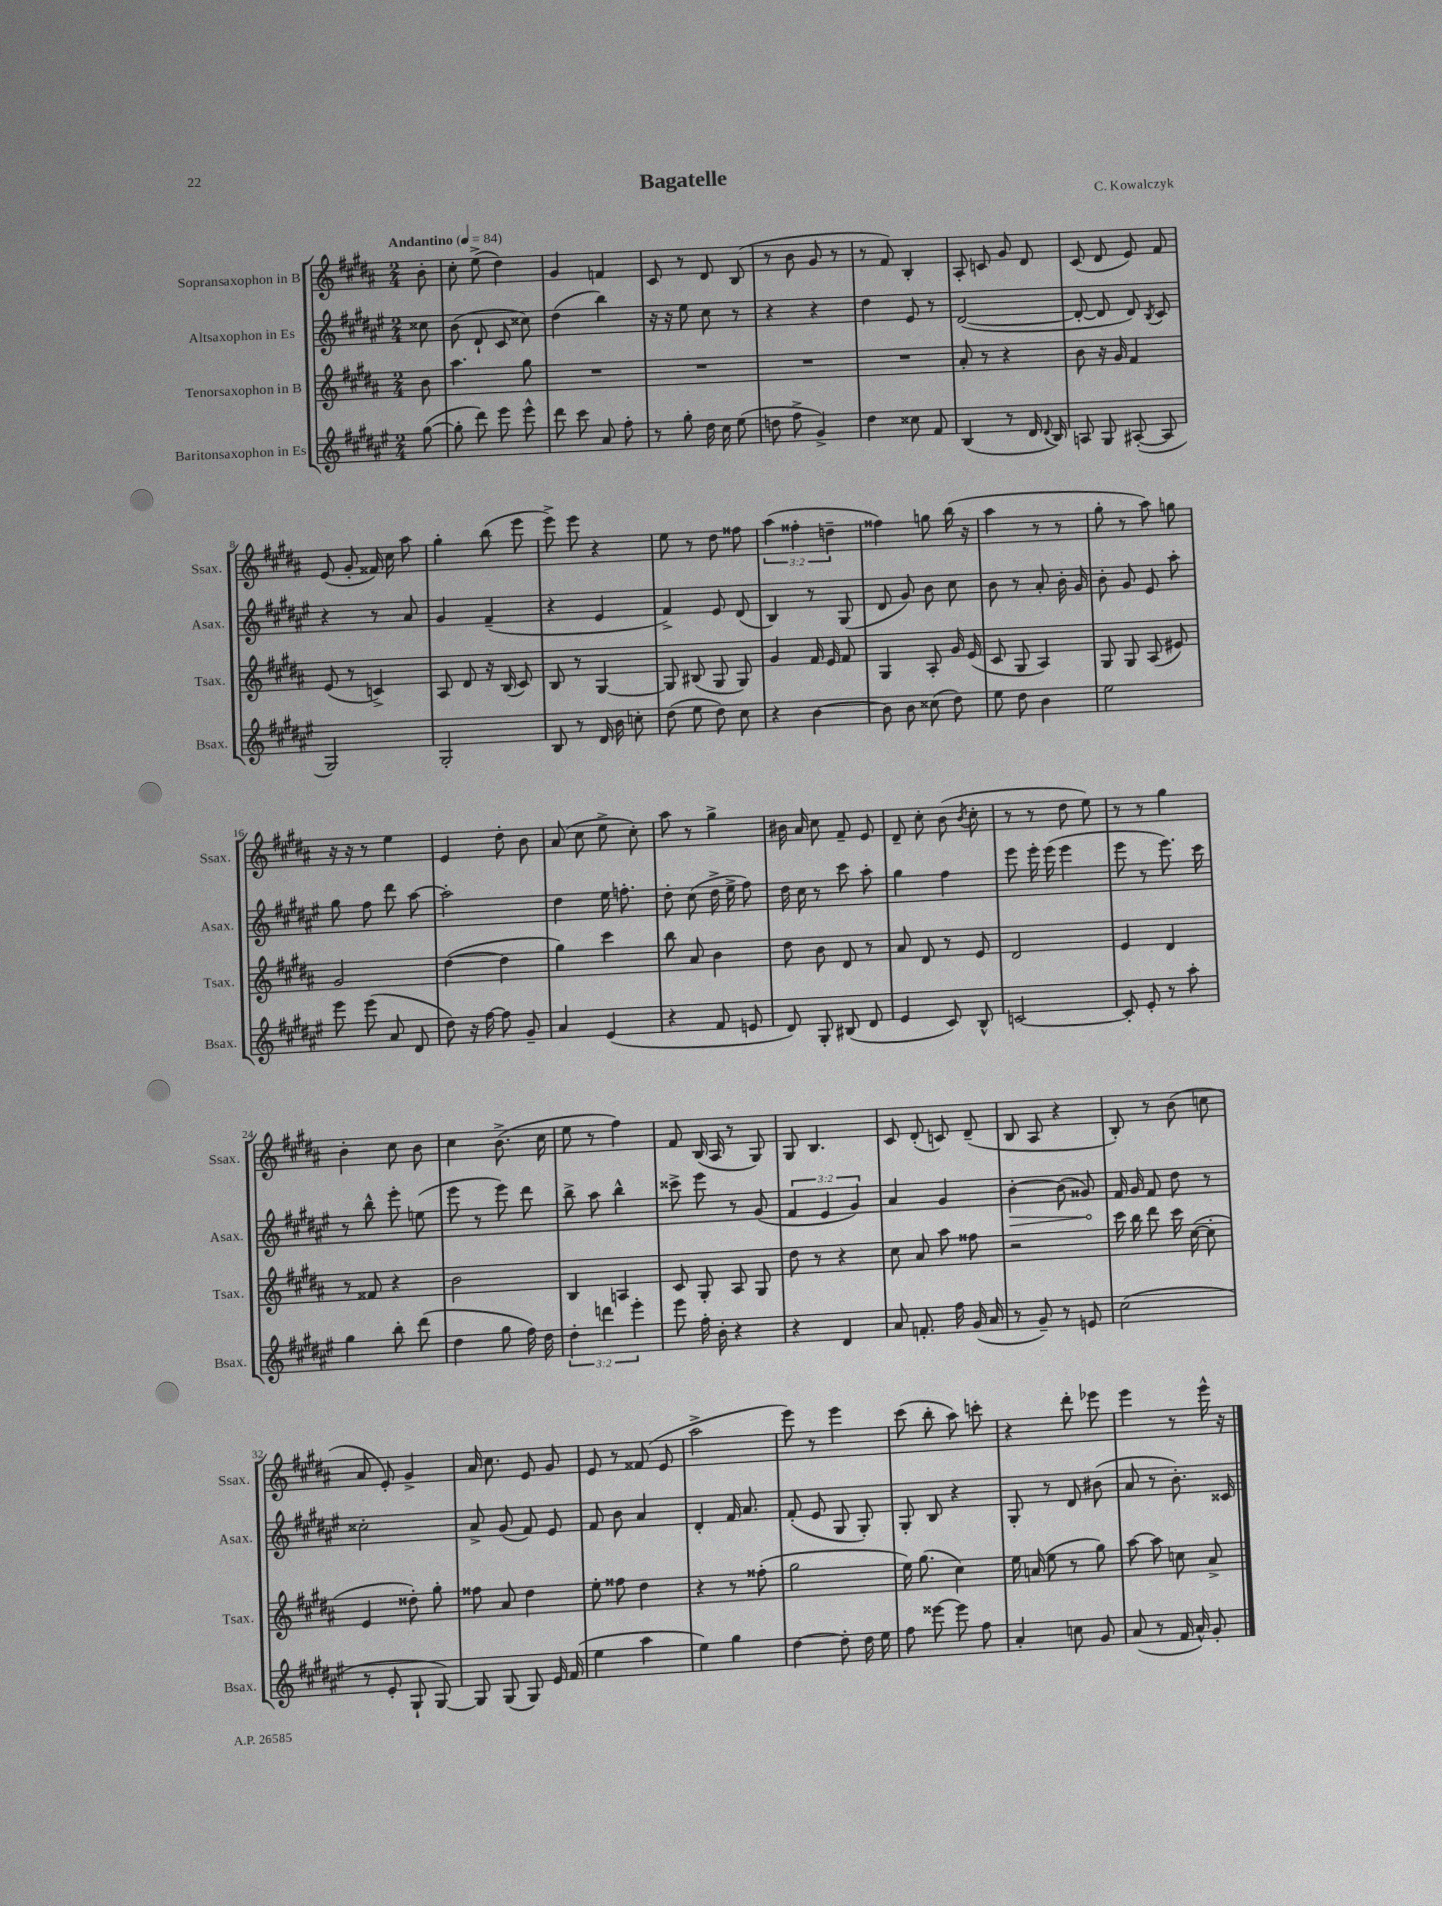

**kern	**kern	**kern	**dynam	**kern
*part4	*part3	*part2	*part2	*part1
*staff4	*staff3	*staff2	*staff2	*staff1
*I"Baritonsaxophon in Es	*I"Tenorsaxophon in B	*I"Altsaxophon in Es	*	*I"Sopransaxophon in B
*I'Bsax.	*I'Tsax.	*I'Asax.	*	*I'Ssax.
*clefG2	*clefG2	*clefG2	*	*clefG2
*k[f#c#g#d#a#e#]	*k[f#c#g#d#a#]	*k[f#c#g#d#a#e#]	*	*k[f#c#g#d#a#]
*M2/4	*M2/4	*M2/4	*	*M2/4
*MM84	*MM84	*MM84	*	*MM84
=	=	=	=	=
!	!	!	!	!LO:TX:a:B:t=Andantino
([8gg#\	8b\	8cc##X\	.	8b'\
=1	=1	=1	=1	=1
8gg#'\]	4.aa#\	(8b\	.	8cc#'\
8ddd#\)	.	8d#`/	.	(8ee^\
8eee#\	.	8c#/	.	4dd#\)
8eee#^^\	8gg#\	8cc##X\)	.	.
=2	=2	=2	=2	=2
8ddd#\	2r	(4dd#\	.	4g#/
8ccc#\	.	.	.	.
8a#/	.	4bb\)	.	4fn/
8ff#'\	.	.	.	.
=3	=3	=3	=3	=3
8r	2r	16r	.	8c#/
.	.	16r	.	.
8gg#'\	.	8ee#\	.	8r
16dd#\	.	8cc#\	.	8d#/
16cc#\	.	.	.	.
(8ee#\	.	8r	.	(8B/
=4	=4	=4	=4	=4
8ddn\	2r	4r	.	8r
8ff#^\	.	.	.	8b\
4g#^/)	.	4r	.	8g#/
.	.	.	.	8r
=5	=5	=5	=5	=5
4dd#\	2r	4dd#\	.	8r
.	.	.	.	8f#/)
8cc##X\	.	8e#/	.	4B'/
8f#/	.	8r	.	.
=6	=6	=6	=6	=6
(4B/	8a#'/	([2d#/	.	8A#'/
.	8r	.	.	8cn/
8r	4r	.	.	8g#/
16d#/	.	.	.	8d#/
8qqd#/	.	.	.	.
16B/)	.	.	.	.
=7	=7	=7	=7	=7
8An/	8b\	8d#'/_	.	(8c#/
8G#/	16r	8d#/]	.	8d#/
.	16g#/	.	.	.
([8A#X'/	4f#/	8d#/)	.	8e/)
.	.	8qB/	.	.
8A#/]	.	8c#/	.	8f#/
!!LO:LB:g=z
=8	=8	=8	=8	=8
2G#/)	(8e/	4r	.	(8e/
.	8r	.	.	8g#'/
.	4cn^/)	8r	.	16f##X/)
.	.	.	.	16cc#\
.	.	8a#/	.	8aa#\
=9	=9	=9	=9	=9
2G#'/	8A#/	4g#/	.	4gg#'\
.	8d#/	.	.	.
.	16r	(4f#~/	.	(8bb\
.	(16B/	.	.	.
.	8c#/)	.	.	8eee\
=10	=10	=10	=10	=10
8B/	8B/	4r	.	8eee^\)
8r	8r	.	.	8eee\
16d#/	[4G#/	4e#/	.	4r
16b\	.	.	.	.
8ccn'\	.	.	.	.
=11	=11	=11	=11	=11
(8dd#\	8G#/]	4f#^/)	.	8ee\
8ee#\	(8B#X/	.	.	8r
8dd#\)	8G#/	8e#/	.	8dd#\
8cc#\	8G#/)	(8d#/	.	8ff##X\
=12	=12	=12	=12	=12
4r	4g#/	4B/)	.	(6aa#\
.	.	.	.	6ff##X'\
[4b\	16f#/	8r	.	.
.	16e/	.	.	.
.	.	.	.	6ddn~\
.	8f#/	(8G#/	.	.
=13	=13	=13	=13	=13
8b\]	4G#/	8d#/	.	4ff##X\)
8b\	.	8g#/)	.	.
(8cc##X\	8A#'/	8b\	.	8ggn\
8dd#\)	16g#/	8cc#\	.	(16bb\
.	(16e/	.	.	16r
=14	=14	=14	=14	=14
8ee#\	8c#/	8b\	.	4aa#\
8dd#\	8G#/	8r	.	.
4b\	4A#/)	8a#'/	.	8r
.	.	16b'\	.	8r
.	.	16g#/	.	.
=15	=15	=15	=15	=15
2ee#\	8G#/	8b'\	.	8gg#'\
.	8G#/	8g#/	.	8r
.	(8A#/	8e#/	.	8aa#\)
.	8e#X/)	8aa#'\	.	8ggn\
!!LO:LB:g=z
=16	=16	=16	=16	=16
8eee#\	2g#/	8gg#\	.	16r
.	.	.	.	16r
(8eee#\	.	8ff#\	.	8r
8a#/	.	8ddd#\	.	4ee\
8d#/	.	[8aa#\	.	.
=17	=17	=17	=17	=17
8dd#\)	([4dd#\	2aa#'\]	.	4e/
16r	.	.	.	.
[16ff#\	.	.	.	.
8ff#\]	4dd#\]	.	.	8dd#'\
8g#~/	.	.	.	8b\
=18	=18	=18	=18	=18
4a#/	4gg#\)	4dd#\	.	(8a#/
.	.	.	.	8cc#\
(4e#/	4ccc#\	16ee#\	.	8ee^\
.	.	8.ffn'\	.	.
.	.	.	.	8cc#'\)
=19	=19	=19	=19	=19
4r	8bb\	8dd#'\	.	8aa#\
.	8a#/	(8cc#\	.	8r
8f#/	4b\	16dd#^\	.	4gg#^\
.	.	16ee#^\	.	.
8en/	.	8ff#\)	.	.
=20	=20	=20	=20	=20
8d#/)	8dd#\	16dd#\	.	16b#X\
.	.	16cc#\	.	16a#/
8G#'/	8b\	8r	.	8cc#\
(8B#X/	8d#/	8ccc#\	.	8f#~/
8d#/	8r	8aa#'\	.	8e/
=21	=21	=21	=21	=21
4e#/	8a#/	4gg#\	.	8d#~/
.	8d#/	.	.	8cc#'\
8c#/)	8r	4ff#\	.	(8b\
.	.	.	.	8qb/
8B^^/	8e/	.	.	8cc#'\
=22	=22	=22	=22	=22
[2cn/	2d#/	8eee#\	.	8r
.	.	16eee#'\	.	8r
.	.	(16eee#\	.	.
.	.	4eee#\	.	8dd#\
.	.	.	.	8ee\)
=23	=23	=23	=23	=23
8c'/]	4e/	8eee#\	.	8r
8e#'/	.	8r	.	8r
8r	4d#/	8.eee#\)	.	4gg#\
8aa#'\	.	.	.	.
.	.	16ccc#\	.	.
!!LO:LB:g=z
=24	=24	=24	=24	=24
4gg#\	8r	8r	.	4b'\
.	8f##X/	8bb^^\	.	.
8bb'\	4r	8eee#'\	.	8cc#\
(8ddd#\	.	(8een\	.	8b\
=25	=25	=25	=25	=25
4dd#\	2b\	8eee#\	.	4cc#\
.	.	8r	.	.
8gg#\	.	8eee#\)	.	(8.b^\
16ff#\)	.	8ddd#\	.	.
16dd#\	.	.	.	16cc#\
=26	=26	=26	=26	=26
6dd#'\	4B/	8bb^\	.	8ee\
.	.	8aa#\	.	8r
6dddn\	.	.	.	.
.	4An/	4bb^^\	.	4ff#\)
6eee#'\	.	.	.	.
=27	=27	=27	=27	=27
8eee#\	8c#/	8ccc##X^\	.	8f#/
16ff#'\	8G#'/	8eee#\	.	(16B/
16b'\	.	.	.	16A#/
4r	8A#/	8r	.	8r
.	8G#/	(8g#/	.	8G#/)
=28	=28	=28	=28	=28
4r	8dd#\	6f#/	.	8G#/
.	8r	.	.	4.B/
.	.	6e#/	.	.
4d#/	4r	.	.	.
.	.	6g#/)	.	.
=29	=29	=29	=29	=29
8a#/	8cc#\	4a#/	.	8c#/
8.fn'/	8a#/	.	.	(8d#'/
.	8aa#\	4g#/	.	8cn/)
16ff#\	.	.	.	.
(16g#/	8ff##X\	.	.	(8d#~/
16a#/	.	.	.	.
=30	=30	=30	=30	=30
!	!	!	!LO:HP:b	!
8r	2r	[4b'\	>	8B/
8g#~/)	.	.	.	8A#/
8r	.	(8b\]	.	4r
8en/	.	8g##X/)	.	.
.	.	.	]	.
=31	=31	=31	=31	=31
(2cc#\	16ccc#\	16f#/	.	8B'/)
.	16bb\	16g#/	.	.
.	8ddd#\	8f#/	.	8r
.	16ccc#\	8dd#\	.	(8b\
.	([16cc#\	.	.	.
.	8cc#'\]	8r	.	8ccn\
!!LO:LB:g=z
=32	=32	=32	=32	=32
8r	4e/	2cc##X'\	.	8a#/
8e#'/	.	.	.	8e'/)
8G#`/	8dd##X'\)	.	.	4g#^/
[8G#/)	8gg#'\	.	.	.
=33	=33	=33	=33	=33
8G#/]	8ff##X\	8a#^/	.	16a#/
.	.	.	.	8.cc#\
(8G#/	8a#/	(8g#/	.	.
8G#/)	4dd#\	8f#/)	.	8e/
16e#/	.	8e#/	.	8g#/
(16f#/	.	.	.	.
=34	=34	=34	=34	=34
4ee#\	8ee'\	8f#/	.	8e/
.	8ff##X\	8b\	.	8r
4aa#\	4dd#\	4a#/	.	(8f##X/
.	.	.	.	8e/
=35	=35	=35	=35	=35
4ee#\)	4r	4d#'/	.	2aa#^\
4gg#\	8r	16f#/	.	.
.	.	8.a#/	.	.
.	(8ff##X'\	.	.	.
=36	=36	=36	=36	=36
[4dd#\	2gg#\	(8f#'/	.	8eee\)
.	.	8e#/	.	8r
8dd#'\]	.	8G#/	.	4eee\
16dd#\	.	8G#'/)	.	.
16ee#\	.	.	.	.
=37	=37	=37	=37	=37
8ff#\	16ee\)	8G#'/	.	(8ccc#\
.	(8.gg#\	.	.	.
[8eee##X\	.	8B/	.	8bb'\
8eee##\]	4cc#\)	4r	.	8aa#\)
8ff#\	.	.	.	8cccn'\
=38	=38	=38	=38	=38
4a#'/	16ee\	8G#'/	.	4r
.	(16an/	.	.	.
.	8ee\	8r	.	.
8ccn\	8r	8d#/	.	8ddd#'\
8g#/	8gg#\)	(8b#X\	.	8eee-X\
=39	=39	=39	=39	=39
(8a#/	[8aa#\	8a#/	.	4eee\
8r	8aa#\]	8r	.	.
16f#/	8ccn\	8.b'\)	.	8r
16a#^^/)	.	.	.	.
8g#'/	8a#^/	.	.	16eee^^\
.	.	16c##X/	.	16r
==	==	==	==	==
*-	*-	*-	*-	*-
